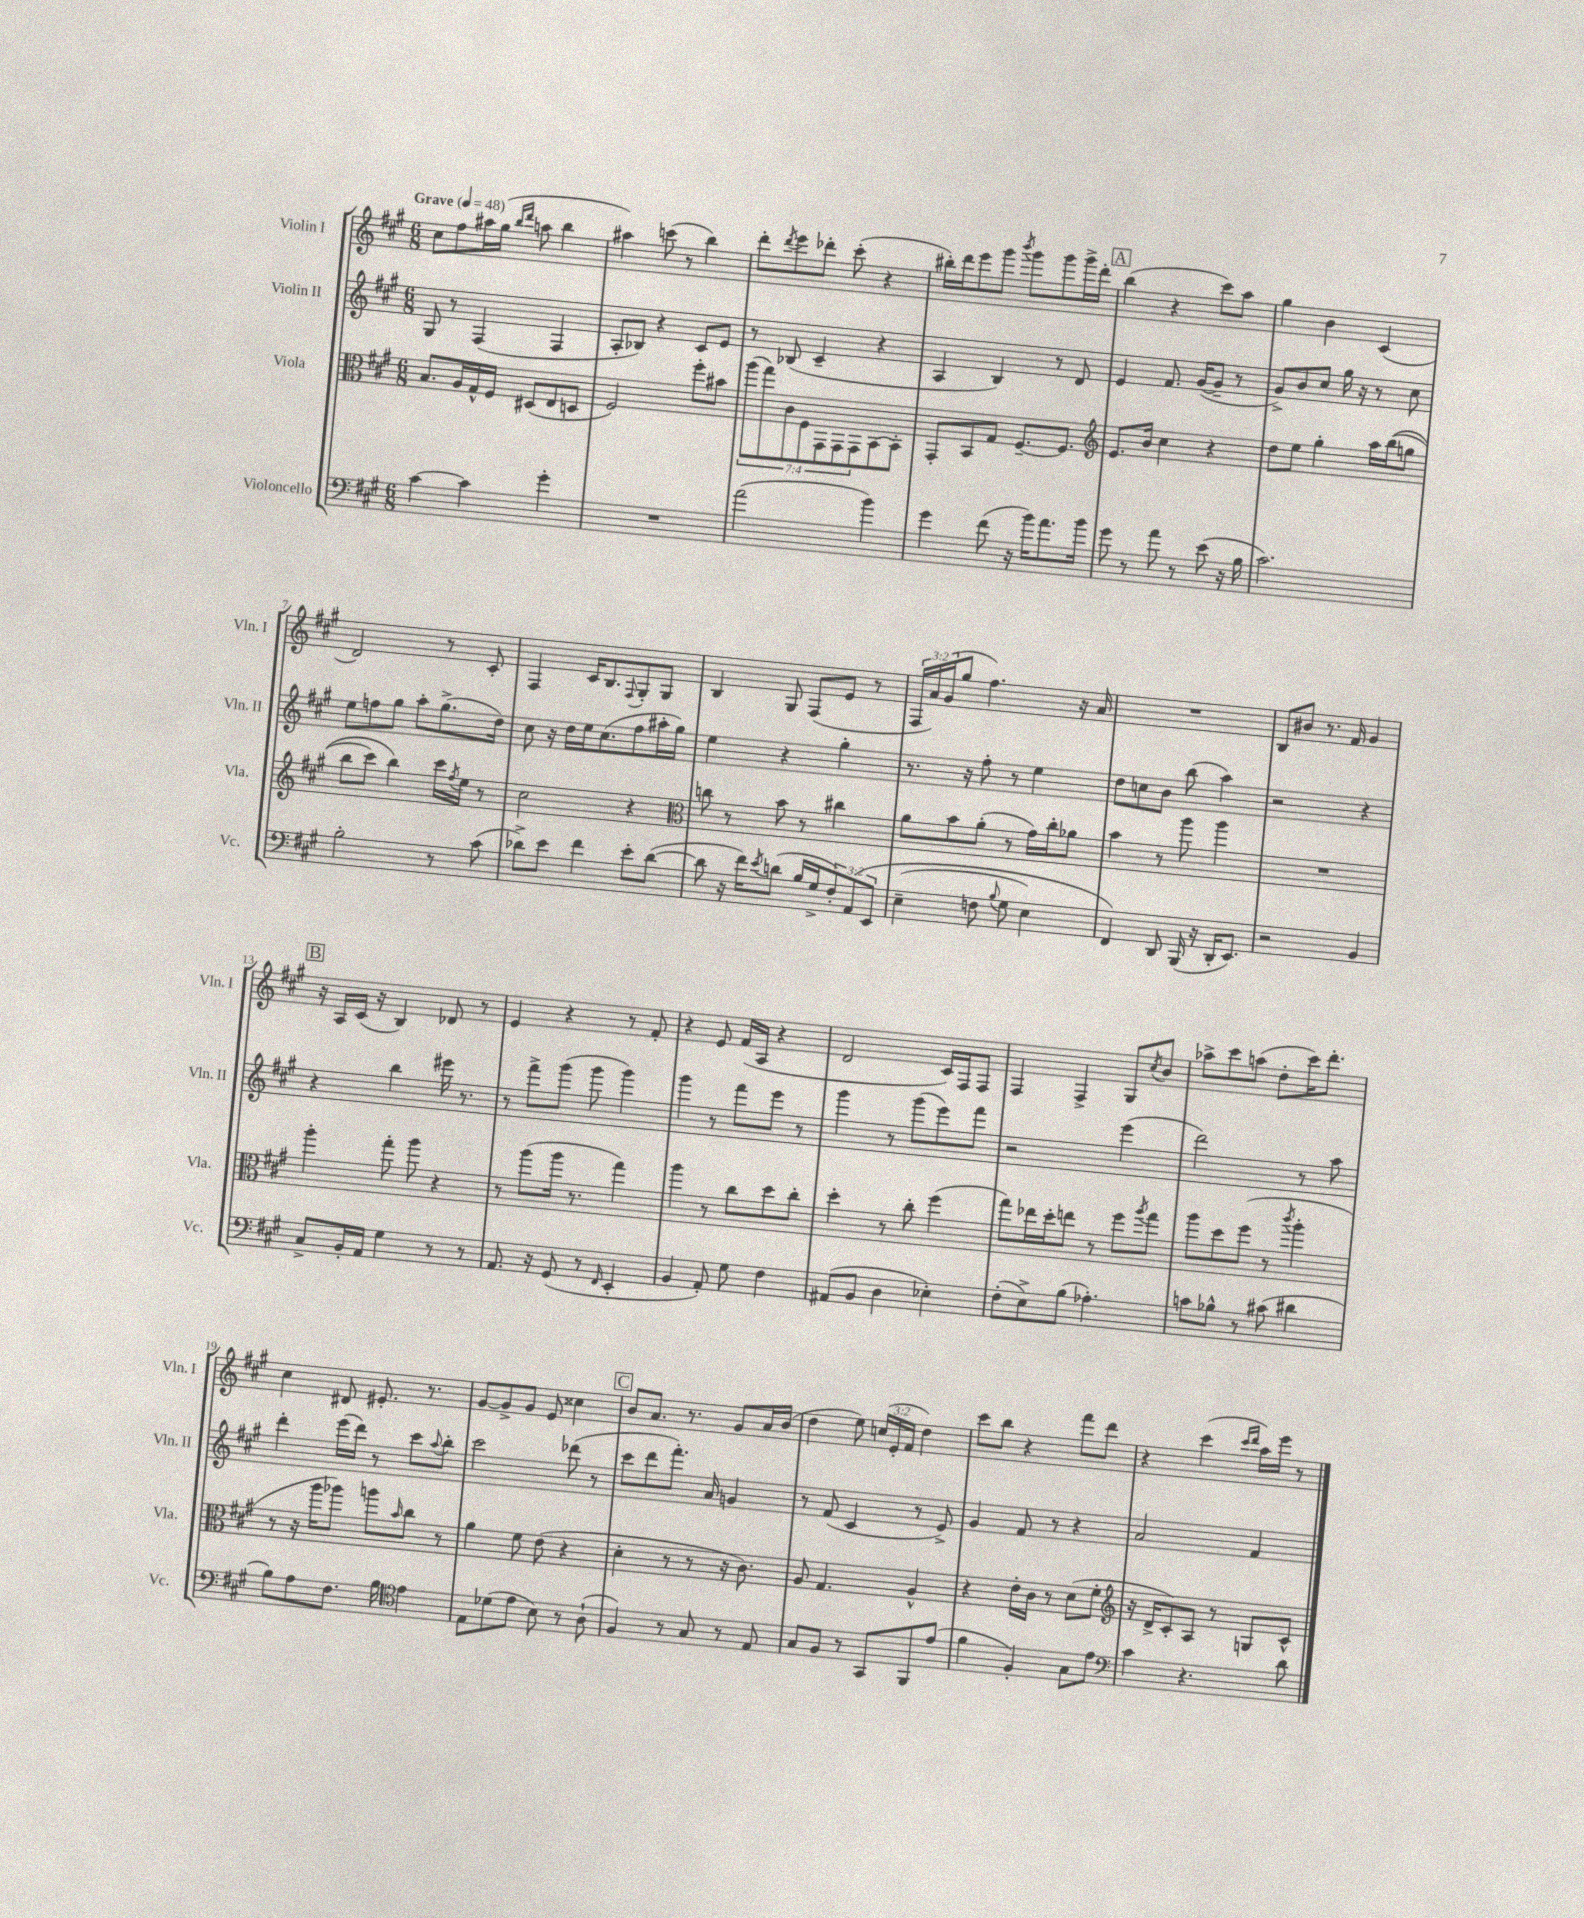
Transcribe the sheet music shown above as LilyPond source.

<<
\new StaffGroup <<
\new Staff = "s0" \with { instrumentName = "Violin I" shortInstrumentName = "Vln. I" } {
    \clef treble \key a \major \numericTimeSignature \time 6/8 \override Staff.TupletNumber.text = #tuplet-number::calc-fraction-text \tempo "Grave" 4 = 48
    cis''8 fis''8 ais''16 gis''16( \grace { b''16 d'''16 } a''8 b''4 |
    ais''4) c'''8( r8 b''4) |
    d'''8-. \acciaccatura { d'''8 } e'''8 des'''8-. cis'''8-.( r4 |
    bis''16-.) d'''16 e'''8 gis'''8 \acciaccatura { b'''8 } gis'''8 gis'''8 gis'''16-> d'''16-. |
    \mark \markup { \box "A" } b''4( r4 cis'''8) a''8 |
    gis''4 b'4 cis'4( |
    d'2) r8 cis'8-. |
    fis4 cis'16 b8. \appoggiatura { fis8 } gis8-. gis8 |
    b4 gis8 fis8( e'8 r8 |
    \tuplet 3/2 { fis16 a'16) gis'16( } gis''8 fis''4.) r16 a'16 |
    R2. |
    b8 bis'8 r8. fis'16 gis'4 |
    \mark \markup { \box "B" } r16 a16 cis'16( r16 b4) des'8 r8 |
    e'4 r4 r8 fis'8-. |
    r4 e'8 fis'16( a16 r4 |
    d'2 cis'16) fis16 fis8 |
    fis4 fis4-> gis8 \acciaccatura { cis''8 } b'8 |
    aes''8-> cis'''8 a''8( d''8-. cis'''16) d'''8.-. |
    cis''4 dis'8 eis'8.-. r8. |
    gis'8~ gis'8-> gis'8 e'8 cisis''4 |
    \mark \markup { \box "C" } b'8 a'8. r8. gis'8 a'16 b'16( |
    d''4 e''8) \tuplet 3/2 { c''16( e'16-. fis'16 } d''4) |
    cis'''8 b''8 r4 fis'''8 d'''8 |
    r4 cis'''4( \grace { cis'''16 d'''16 } a''16) e'''16 r8 \bar "|." |
}
\new Staff = "s1" \with { instrumentName = "Violin II" shortInstrumentName = "Vln. II" } {
    \clef treble \key a \major \numericTimeSignature \time 6/8
    gis8 r8 fis4( fis4 |
    a8-. bes8) r4 cis'8 e'8 |
    r8 bes8( cis'4-- r4 |
    a4 b4) r8 d'8 |
    \mark \markup { \box "A" } e'4 fis'8. gis'16~( gis'8-- r8 |
    gis'8->) b'8 cis''8 gis''16 r16 r8 cis''8 |
    e''8 f''8 gis''8 a''8-. gis''8.->( d''16) |
    cis''8 r16 d''16 e''16 cis''8.( fis''8 ais''16-. gis''16) |
    e''4 r4 gis''4-. |
    r8. r16 fis''8-. r8 e''4 |
    d''8 c''8 b'8 b''8( a''4) |
    r2 r4 |
    \mark \markup { \box "B" } r4 b''4 eis'''16 r8. |
    r8 fis'''8-> gis'''8( gis'''8 gis'''4) |
    gis'''4 r8 fis'''8 e'''8 r8 |
    gis'''4 r8 gis'''8( e'''8) fis'''8 |
    r2 e'''4( |
    d'''2) r8 a''8 |
    d'''4-. e'''16( d'''16) r8 cis'''8 \appoggiatura { a''8 } b''8-. |
    cis'''2 des'''8( r8 |
    \mark \markup { \box "C" } cis'''8 d'''8 fis'''8.-.) a'16 g'4 |
    r8 fis'8( cis'4 r8 e'8->) |
    gis'4 fis'8 r8 r4 |
    a'2 fis'4 \bar "|." |
}
\new Staff = "s2" \with { instrumentName = "Viola" shortInstrumentName = "Vla." } {
    \clef alto \key a \major \numericTimeSignature \time 6/8 \override Staff.TupletNumber.text = #tuplet-number::calc-fraction-text
    b8. a16 gis16-^ fis16 dis8( e8 d8 |
    fis2) fis''8-. bis'8 |
    \tuplet 7/4 { a''8( gis''8) cis'8 fis8 gis,8 gis,8 gis,8 } b,8~ b,8-. |
    gis,8-. b,8 gis8 fis8.~-- fis8. |
    \mark \markup { \box "A" } \clef treble e'8. b'16 cis''4 r4 |
    d''8 e''8 gis''4-. a''16 b''16(\( g''8 |
    b''8 cis'''8) b''4\) cis'''16 \acciaccatura { fis''8 } e''16 r8 |
    cis''2 r4 |
    \clef alto c''8 r8 b'8 r8 cis''4 |
    a'8 b'8 a'8-.( r8 gis'16) cis''16-. aes'8 |
    b'4 r8 a''8 a''4 |
    R2. |
    \mark \markup { \box "B" } a''4-. gis''8-. a''8 r4 |
    r8 a''8( a''16 r8. gis''4) |
    a''4 r8 cis''8 d''8 cis''8-. |
    d''4-. r8 cis''8-. fis''4( |
    gis''8) ees''16 d''16-. e''8 r8 fis''8 \acciaccatura { a''8 } gis''8 |
    a''8 d''8 fis''8( r8 \acciaccatura { cis'''8 } a''4-. |
    r8 r16 a''16 aes''8) a''8 \grace { b'16 } cis''8 r8 |
    a'4 fis'8 e'8( r4 |
    \mark \markup { \box "C" } d'4-. r8 r8 r16 cis'8.) |
    a8 gis4. a4-^ |
    r4 e'16-. cis'16 r8 d'8( fis'8-. |
    \clef treble r16 d'16-> cis'8-.) a8 r8 g8 cis'8-^ \bar "|." |
}
\new Staff = "s3" \with { instrumentName = "Violoncello" shortInstrumentName = "Vc." } {
    \clef bass \key a \major \numericTimeSignature \time 6/8 \override Staff.TupletNumber.text = #tuplet-number::calc-fraction-text
    cis'4~ cis'4 gis'4-. |
    R2. |
    a'2( b'4) |
    gis'4 fis'8( r16 b'16) a'8. b'16 |
    \mark \markup { \box "A" } gis'8 r8 a'8 r8 e'8( r16 b16 |
    cis'2.) |
    b2-. r8 cis'8( |
    des'8->) e'8 fis'4 e'8-. des'8~( |
    des'8 r16 fis'16) \acciaccatura { e'8 } d'8( b16 gis16-> \tuplet 3/2 { fis8-.) a,8\( e,8 } |
    e4--( f8 \appoggiatura { b8 } gis8 e4) |
    fis,4\) d,8 b,,16( r16 d,16-. e,8.) |
    r2 b,4 |
    \mark \markup { \box "B" } cis8-> b,16-. a,16 gis4 r8 r8 |
    a,8. r16 gis,8( r8 \grace { fis,16 } e,4-. |
    b,4 a,8-.) gis8 fis4 |
    ais,8( b,8 d4 ees4-.) |
    fis8-.( e8->) b8( aes4.-.) |
    c'8 bes8-^ r8 cis'8( dis'4 |
    b8) a8 fis8. b16 \clef tenor e'4 |
    e8 des'8( e'8 b8) r8 a8-!( |
    \mark \markup { \box "C" } fis4) r8 gis8 r8 e8 |
    gis8 fis8 r8 gis,8 fis,8 e'8( |
    fis'4 fis4-.) gis8 e'8 |
    \clef bass cis'4 r4. d'8 \bar "|." |
}
>>
>>
